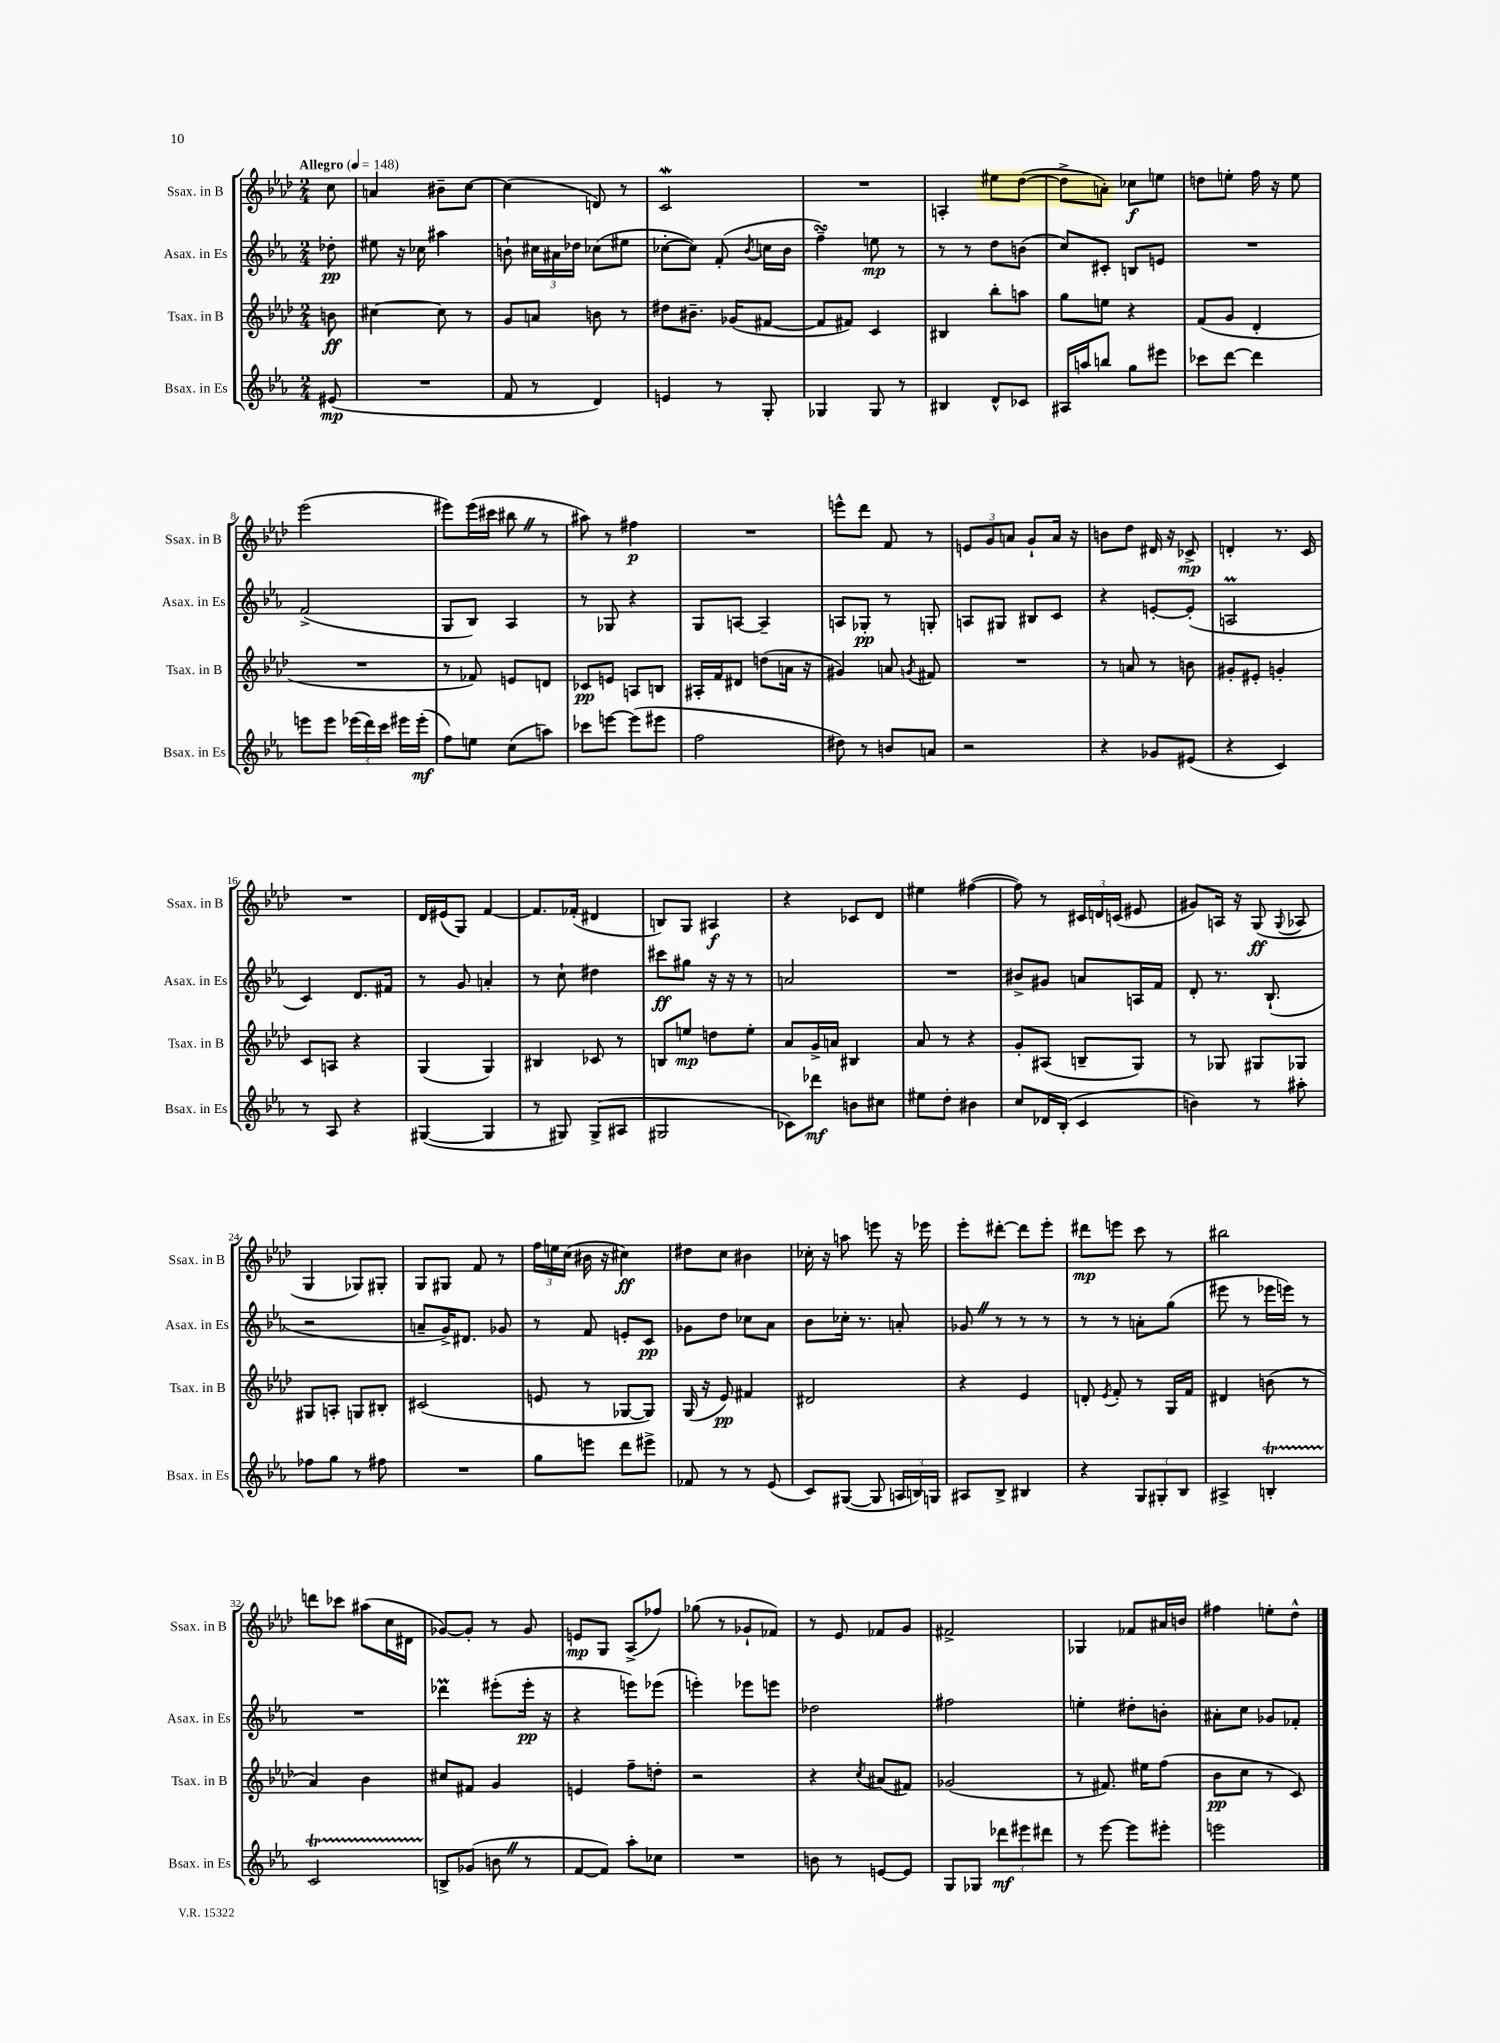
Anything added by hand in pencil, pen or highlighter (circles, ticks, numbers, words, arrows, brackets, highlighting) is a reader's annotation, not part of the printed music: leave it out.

**kern	**kern	**kern	**kern
*staff4	*staff3	*staff2	*staff1
*clefG2	*clefG2	*clefG2	*clefG2
*k[b-e-a-]	*k[b-e-a-d-]	*k[b-e-a-]	*k[b-e-a-d-]
*M2/4	*M2/4	*M2/4	*M2/4
*MM148	*MM148	*MM148	*MM148
(8e#	8b	8dd-'	8cc
=	=	=	=
2r	[4cc#	8ee#	4a
.	.	16r	.
.	.	16cc-	.
.	8cc#]	4aa#	8b#~
.	8r	.	[8cc
=	=	=	=
8f	8g	8b`	(4cc]
8r	8a	24cc#	.
.	.	24a#	.
.	.	24dd-	.
4d)	8b	(8cc-	8d)
.	8r	8ee#	8r
=	=	=	=
4e	8dd#	[8cc-'	2c
.	8.b#~	8cc-])	.
8r	.	(8f'	.
.	(16g-	.	.
.	.	8qb-	.
8G'	[8f#	16cc	.
.	.	16b-	.
=	=	=	=
4G-	8f#]	4ff~)	2r
.	8f#)	.	.
8G-	4c	8ee	.
8r	.	8r	.
=	=	=	=
4B#	4B#	8r	4A'
.	.	8r	.
8d^^	8bb-'	8dd	8ee#
8c-	8aa	(8b	([8dd-
=	=	=	=
16A#	8gg	8cc)	8dd-^]
16aa	.	.	.
8bb	8ee	8c#'	8a')
8gg	4r	8B	8cc-
8eee#	.	8e	8ee
=	=	=	=
8ccc-	(8f	2r	8dd
[8ddd	8g	.	8ee'
4ddd]	4d-'	.	16ff
.	.	.	16r
.	.	.	8ee
=	=	=	=
8eee	2r	(2f^	(2eee-
8eee	.	.	.
(24eee-	.	.	.
24ddd)	.	.	.
24ccc	.	.	.
16eee#	.	.	.
(16eee#'	.	.	.
=	=	=	=
8ff)	8r	8G	8eee#)
8ee	8f-)	8B-)	(16eee#
.	.	.	16ccc#
(8cc	8e	4A-	8bb#
8aa)	8d	.	8r
=	=	=	=
8ccc-	8c-	8r	8aa#)
[8eee	8e	8G-	8r
(8eee]	8A	4r	4ff#
8eee#	8B	.	.
=	=	=	=
2ff	16A#'	8G	2r
.	16f	.	.
.	8d#	[8A	.
.	(8dd	4A~]	.
.	16a	.	.
.	16r	.	.
=	=	=	=
8dd#)	4g#)	8A	8eee^^
8r	.	8G-'	8ddd-
8b	8a	8r	8f
.	8qg	.	.
8a	8f#	8G'	8r
=	=	=	=
2r	2r	8A	12e
.	.	.	12g
.	.	8G#	.
.	.	.	12a
.	.	8B#	8g`
.	.	8c	16a
.	.	.	16r
=	=	=	=
4r	8r	4r	8b
.	8a	.	8dd-
8g-	8r	[8e'	16d#
.	.	.	16r
(8e#	8b	(8e']	8c-^
=	=	=	=
4r	8g#'	2A	4d'
.	8e#'	.	.
4c)	4g'	.	8.r
.	.	.	16c
=	=	=	=
8r	8c	4c)	2r
8A-	8A	.	.
4r	4r	8.d	.
.	.	16f#	.
=	=	=	=
([4G#	(4G	8r	16d-
.	.	.	(16e#
.	.	8g	8G)
4G#]	4G)	4a'	[4f
=	=	=	=
8r	4B#	8r	8.f]
8G#)	.	8cc`	.
.	.	.	(16f-'
(8G#^	8c-	4dd#	4d#
8A#	8r	.	.
=	=	=	=
2G#	8B	8ccc#	8B)
.	8ee	8gg#	8G
.	8dd	16r	4A#
.	.	16r	.
.	8ee'	8r	.
=	=	=	=
8c-)	8a-	2a	4r
8ddd-	16g^	.	.
.	16a	.	.
8b	4B#	.	8c-
8cc#	.	.	8d-
=	=	=	=
8ee#	8a-	2r	4ee#
8dd'	8r	.	.
4b#	4r	.	([4ff#
=	=	=	=
8cc	8g'	8b#^	8ff#])
16d-	(8A#	8g#	8r
(16B-'	.	.	.
4c	8B~	8a	24c#
.	.	.	24d
.	.	.	(24c
.	8G)	16A	8e#
.	.	16f	.
=	=	=	=
4b)	8r	8d'	8g#)
.	8G-	8.r	16A
.	.	.	16r
8r	8G#	.	(8G
.	.	(8.B-`	.
.	.	.	8qqG
8aa#'	8G-	.	8A-
=	=	=	=
8ff-	8G#	2r	4G
8gg	8A'	.	.
8r	8G	.	8G-)
8ff#	8B#'	.	8G#'
=	=	=	=
2r	(2c#	8a~	8G
.	.	16g^)	8G#
.	.	8.d#	.
.	.	.	8f
.	.	8g-	8r
=	=	=	=
8gg	8e	8r	24ff
.	.	.	24ee
.	.	.	(24cc
8eee	8r	8f	16b#
.	.	.	16r
8ddd	[8G-	8e'	4cc#)
8eee#^	8G-])	8c	.
=	=	=	=
8f-	(16G	8g-	8dd#
.	16r	.	.
8r	8e-)	8dd	8cc
8r	4f#	8cc-	4b#
(8e-	.	8a-	.
=	=	=	=
8c)	2d#	8b-	16cc-'
.	.	.	16r
([8G#	.	16cc-'	8aa
.	.	8.r	.
8G#]	.	.	8eee
24A	.	8a'	16r
24B)	.	.	.
.	.	.	16eee-
24G	.	.	.
=	=	=	=
8A#	4r	8g-	8eee-'
8B-^	.	8r	[8ddd#'
4B#	4e-	8r	8ddd#]
.	.	8r	8eee-'
=	=	=	=
4r	8d'	8r	8ddd#
.	8qe-	.	.
.	8f'	8r	8eee
12G	8r	8a'	8ccc
12G#'	.	.	.
.	16G	(8gg	8r
12B-	.	.	.
.	16f	.	.
=	=	=	=
4A#^	4d#	8eee#	2bb#
.	.	8r	.
4B'	(8b	16eee-	.
.	.	16eee)	.
.	8r	8r	.
=	=	=	=
2c	4a-)	2r	8ddd
.	.	.	8ccc-
.	4b-	.	(8aa#
.	.	.	16cc
.	.	.	16d#
=	=	=	=
8B^	8cc#	4ddd-	[8g-)
(8g-	8f#	.	8g-']
8b	4g	(8eee#'	8r
8r	.	16eee#'	8g-
.	.	16r	.
=	=	=	=
[8f	4e	4r	8e
8f])	.	.	8G
8aa-'	8ff~	8eee)	(8A-^
8cc-	8dd'	(8eee-	8ff-)
=	=	=	=
2r	2r	4eee')	(8gg-
.	.	.	8r
.	.	8eee-	8g-`
.	.	8eee	8f-)
=	=	=	=
8b	4r	2dd-	8r
8r	.	.	8e-
.	8qcc	.	.
[8e	(8a#	.	8f-
8e]	8f#)	.	8g
=	=	=	=
8G	(2g-	2ff#	2f#^
8G-	.	.	.
12ddd-	.	.	.
12eee#	.	.	.
12ddd#	.	.	.
=	=	=	=
8r	8r	4ee'	4G-
[8eee-	8.f#)	.	.
8eee-]	.	8dd#'	8f-
.	16ee#	.	.
8eee#'	(8ff	8b'	16a#
.	.	.	16b
=	=	=	=
2eee	8b-	8a#'	4ff#
.	8cc	8cc	.
.	8r	8g-	8ee'
.	8c)	8f-'	8dd-^^
==	==	==	==
*-	*-	*-	*-
